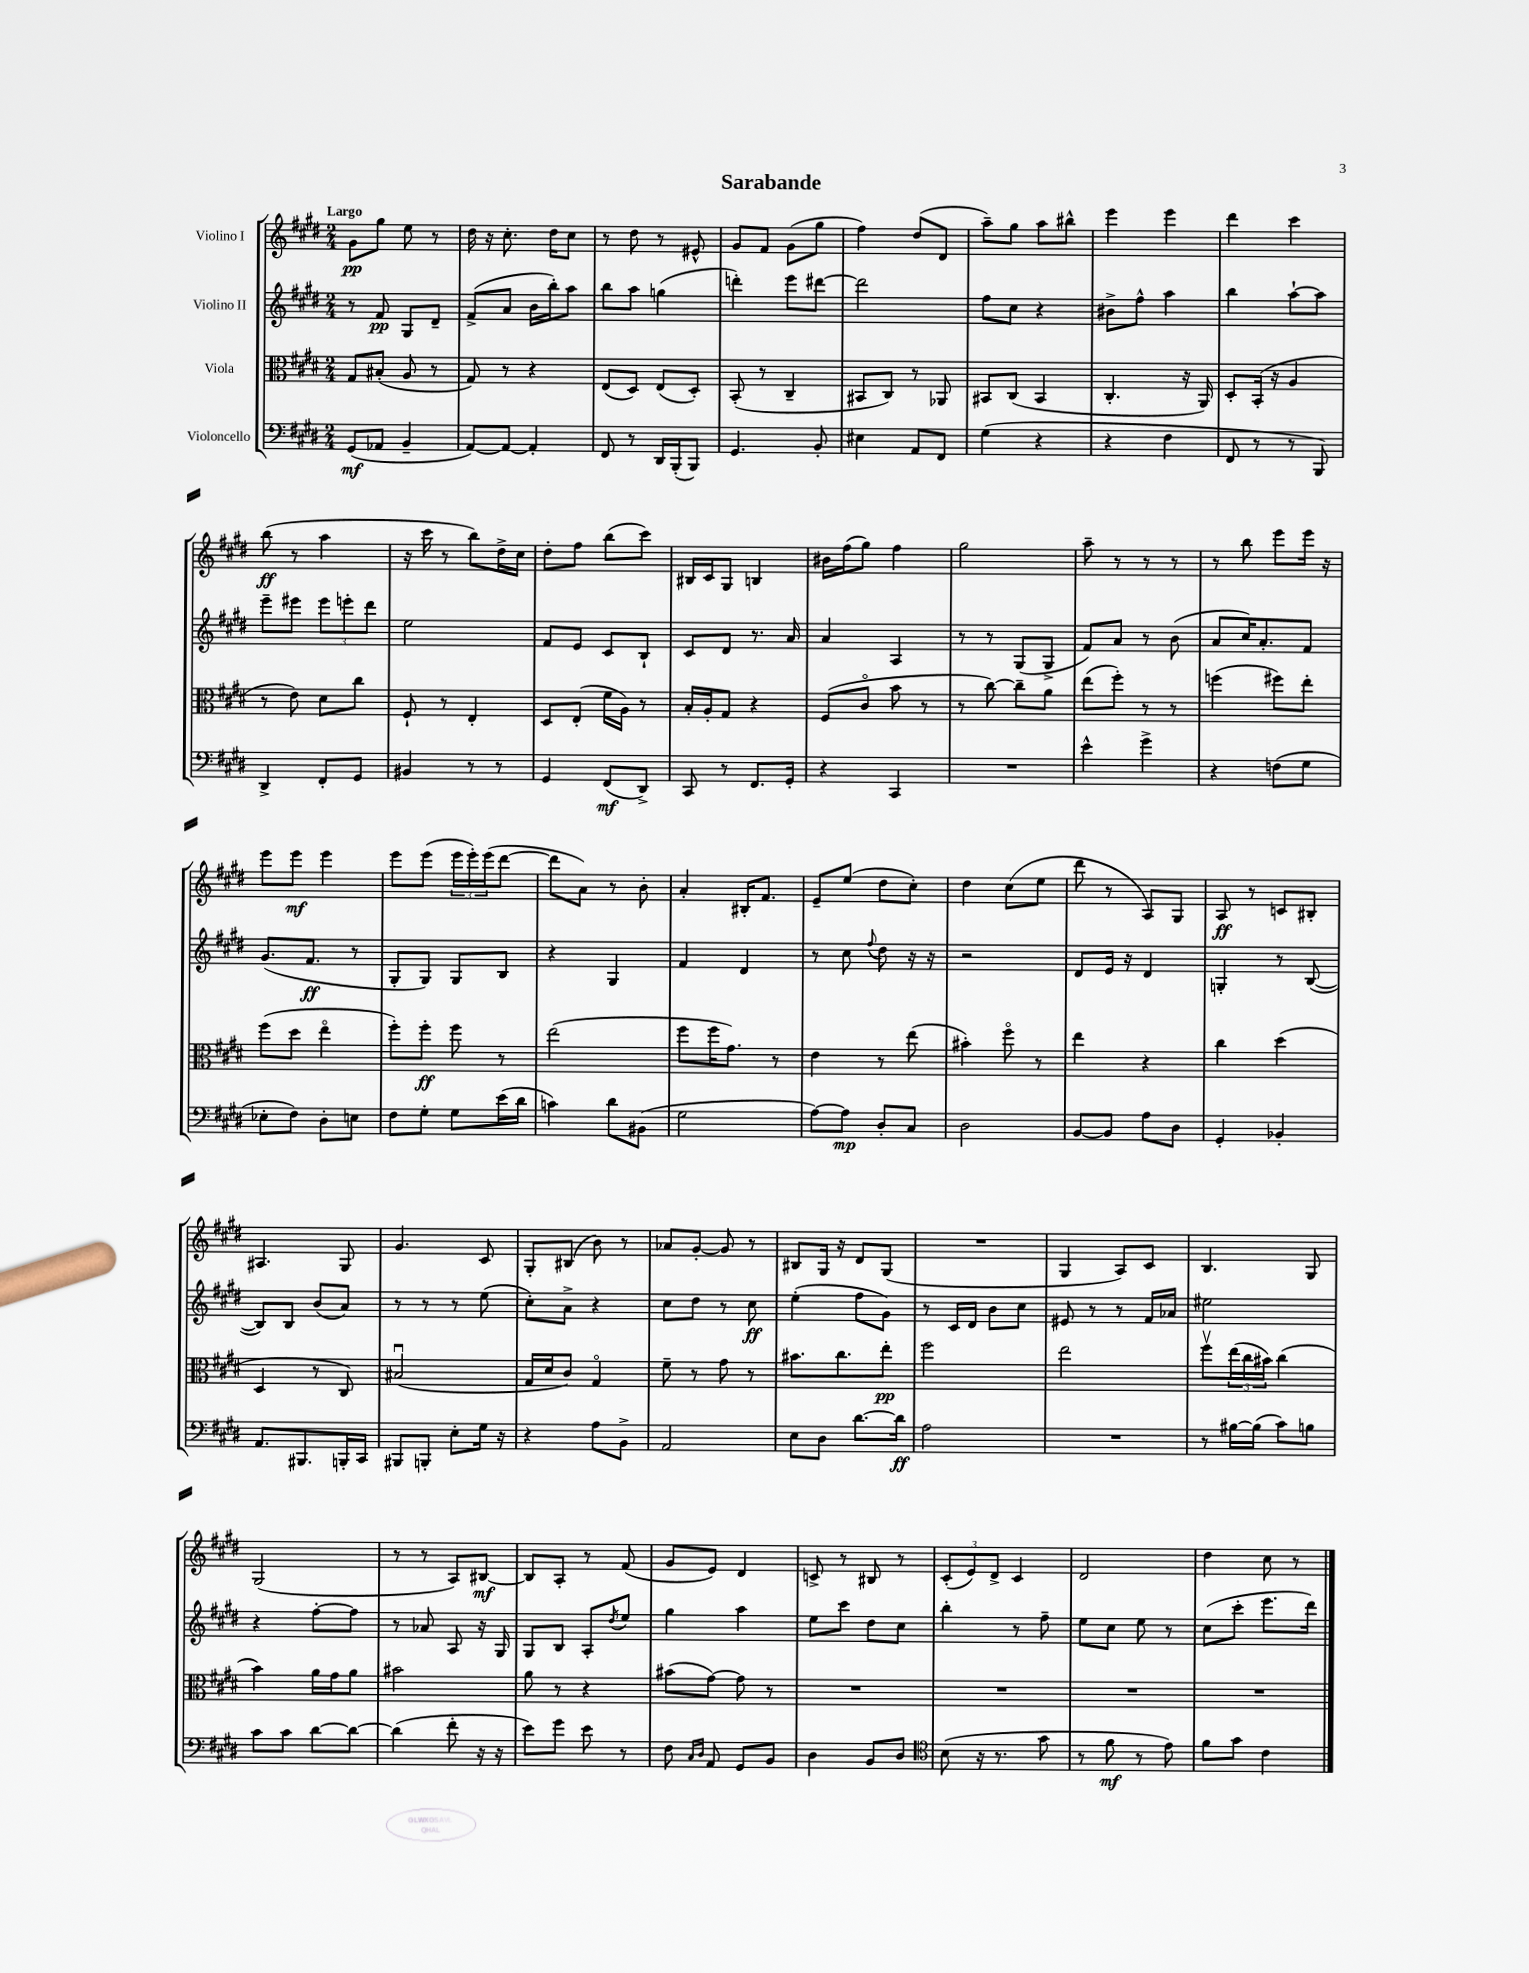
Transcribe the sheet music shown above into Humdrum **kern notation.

**kern	**kern	**kern	**kern
*staff4	*staff3	*staff2	*staff1
*clefF4	*clefC3	*clefG2	*clefG2
*k[f#c#g#d#]	*k[f#c#g#d#]	*k[f#c#g#d#]	*k[f#c#g#d#]
*M2/4	*M2/4	*M2/4	*M2/4
(8GG#	8G#	8r	8g#
8AA-	(8B#'	8f#	8gg#
4BB~	8A	8G#	8ee
.	8r	8d#~	8r
=	=	=	=
[8AA)	8G#)	(8f#^	16dd#
.	.	.	16r
8AA_	8r	8a	8.cc#'
4AA']	4r	16b	.
.	.	16bb')	16dd#
.	.	8aa	8cc#
=	=	=	=
8FF#	(8E	8bb	8r
8r	8D#)	8aa	8dd#
16DD#	(8E	(4gg	8r
(16BBB'	.	.	.
8BBB)	8D#')	.	8e#^^
=	=	=	=
4.GG#	(8BB'	4ddd')	8g#
.	8r	.	8f#
.	4C#~	8eee	(8g#
8BB'	.	[8ddd#	8gg#
=	=	=	=
4E#	8BB#	2ddd#]	4ff#)
.	8C#)	.	.
8AA	8r	.	(8dd#
8FF#	8AA-	.	8d#
=	=	=	=
(4G#	8BB#	8ff#	8aa~)
.	(8C#	8cc#	8gg#
4r	4BB#	4r	8aa
.	.	.	8bb#^^
=	=	=	=
4r	4.C#'	8b#^	4eee
.	.	8ff#^^	.
4F#	.	4aa	4eee
.	16r	.	.
.	16AA)	.	.
=	=	=	=
8FF#	8D#'	4bb	4ddd#
8r	(16BB'	.	.
.	16r	.	.
8r	4A	[8aa`	4ccc#
8BBB)	.	8aa]	.
=	=	=	=
4DD#^	8r	8eee~	(8bb
.	8e)	8eee#	8r
8FF#'	8d#	12eee#	4aa
.	.	12eee'	.
8GG#	8cc#	.	.
.	.	12ddd#	.
=	=	=	=
4BB#	8F#`	2ee	16r
.	.	.	16ccc#
.	8r	.	8r
8r	4E'	.	8bb)
8r	.	.	16dd#^
.	.	.	16cc#
=	=	=	=
4GG#	8D#	8f#	8dd#'
.	(8E'	8e	8ff#
(8FF#	16f#	8c#	(8bb
.	16A)	.	.
8DD#^)	8r	8B`	8ccc#)
=	=	=	=
8CC#	16B'	8c#	16B#
.	16A'	.	16c#
8r	8G#	8d#	8G#
8.FF#	4r	8.r	4B
16GG#'	.	16a	.
=	=	=	=
4r	(8F#	4a	16b#
.	.	.	(16ff#
.	8c#o	.	8gg#)
4CC#	8b	4A	4ff#
.	8r	.	.
=	=	=	=
2r	8r	8r	2gg#
.	[8cc#)	8r	.
.	8cc#~]	(8G#	.
.	8a	8G#^	.
=	=	=	=
4e^^	(8ee	8f#)	8aa~
.	8ff#')	8a	8r
4g#^	8r	8r	8r
.	8r	(8b	8r
=	=	=	=
4r	(4ff	8a	8r
.	.	16cc#)	8bb
.	.	8.a'	.
(8F	8ff#)	.	8eee
8G#	8ee'	8f#	16eee
.	.	.	16r
=	=	=	=
8E-'	(8ff#	(8.g#	8eee
8F#)	8dd#	.	8eee
.	.	8.f#	.
8D#'	4eeo	.	4eee
8E	.	8r	.
=	=	=	=
8F#	8ff#')	8G#'	8eee
8G#'	8ff#'	8G#)	(8eee
8G#	8ff#	8G#	24eee
.	.	.	24eee')
.	.	.	(24eee
(16e	8r	8B	[8ddd#
16d#	.	.	.
=	=	=	=
4c)	(2ee	4r	8ddd#]
.	.	.	8a)
8d#	.	4G#	8r
(8BB#	.	.	8b'
=	=	=	=
2G#	8ff#	4f#	4a'
.	16ff#	.	.
.	8.g#)	.	.
.	.	4d#	16B#'
.	.	.	8.f#
.	8r	.	.
=	=	=	=
[8A)	4e	8r	8e~
8A]	.	8cc#	(8ee
.	.	8qqff#	.
8D#'	8r	8dd#	8dd#
8C#	(8ee	16r	8cc#')
.	.	16r	.
=	=	=	=
2D#	4b#')	2r	4dd#
.	8ff#o	.	(8cc#
.	8r	.	8ee
=	=	=	=
[8BB	4ee	8d#	8ddd#
8BB]	.	16e	8r
.	.	16r	.
8A	4r	4d#	8A)
8D#	.	.	8G#
=	=	=	=
4GG#'	4cc#	4G'	8A
.	.	.	8r
4BB-'	(4dd#	8r	8c
.	.	([8B	8B#'
=	=	=	=
8.AA	4D#	8B])	4.A#
.	.	8B	.
8.BBB#	.	.	.
.	8r	(8b	.
16BBB'	8C#)	8a)	8G#
16CC#	.	.	.
=	=	=	=
8BBB#	(2B#u	8r	4.g#
8BBB'	.	8r	.
8E'	.	8r	.
16G#	.	(8ee	8c#
16r	.	.	.
=	=	=	=
4r	16G#	8cc#')	8G#'
.	16d#	.	.
.	8c#)	8a^	(8B#
8A	4G#o	4r	8b)
8BB^	.	.	8r
=	=	=	=
2AA	8f#~	8cc#	8a-
.	8r	8dd#	[8g#'
.	8g#	8r	8g#]
.	8r	8cc#	8r
=	=	=	=
8E	8.b#	(4ee'	8B#
8D#	.	.	16G#
.	8.cc#	.	16r
[8.d#	.	8ff#	8d#
.	8ee'	8g#)	(8G#
16d#]	.	.	.
=	=	=	=
2A	2ff#	8r	2r
.	.	16c#	.
.	.	16d#	.
.	.	8b	.
.	.	8cc#	.
=	=	=	=
2r	2ee	8e#	4G#
.	.	8r	.
.	.	8r	8A)
.	.	16f#	8c#
.	.	16a-	.
=	=	=	=
8r	8ff#v	2ee#	4.B
[16B#	(24ee	.	.
.	24cc#	.	.
(16B#]	.	.	.
.	24b#)	.	.
8c#)	(4cc#	.	.
8B	.	.	8G#
=	=	=	=
8c#	4b)	4r	(2G#
8c#	.	.	.
[8d#	16a	[8ff#'	.
.	16g#	.	.
8d#_	8a	8ff#]	.
=	=	=	=
(4d#]	2b#	8r	8r
.	.	8a-	8r
8f#'	.	8A	8A)
16r	.	16r	[8B#
16r	.	16G#	.
=	=	=	=
8e)	8a	8G#	8B#]
8g#	8r	8B	8A'
8e	4r	8A'	8r
.	.	8qdd#	.
8r	.	8ee	(8f#
=	=	=	=
8F#	(8b#	4gg#	8g#
16qqC#	.	.	.
16qqD#	.	.	.
8AA	[8g#)	.	8e)
8GG#	8g#]	4aa	4d#
8BB	8r	.	.
=	=	=	=
4D#	2r	8ee	8c^
.	.	8ccc#	8r
8BB	.	8dd#	8B#
8D#	.	8cc#	8r
=	=	=	=
*clefC4	*	*	*
(8B	2r	4bb'	(12c#'
.	.	.	12e)
16r	.	.	.
.	.	.	12d#^
8.r	.	.	.
.	.	8r	4c#
8g#	.	8ff#~	.
=	=	=	=
8r	2r	8ee	2d#
8f#	.	8cc#	.
8r	.	8ee	.
8e)	.	8r	.
=	=	=	=
8f#	2r	(8cc#	4dd#
8g#	.	8ccc#'	.
4c#	.	8.eee	8cc#
.	.	.	8r
.	.	16ddd#)	.
==	==	==	==
*-	*-	*-	*-
